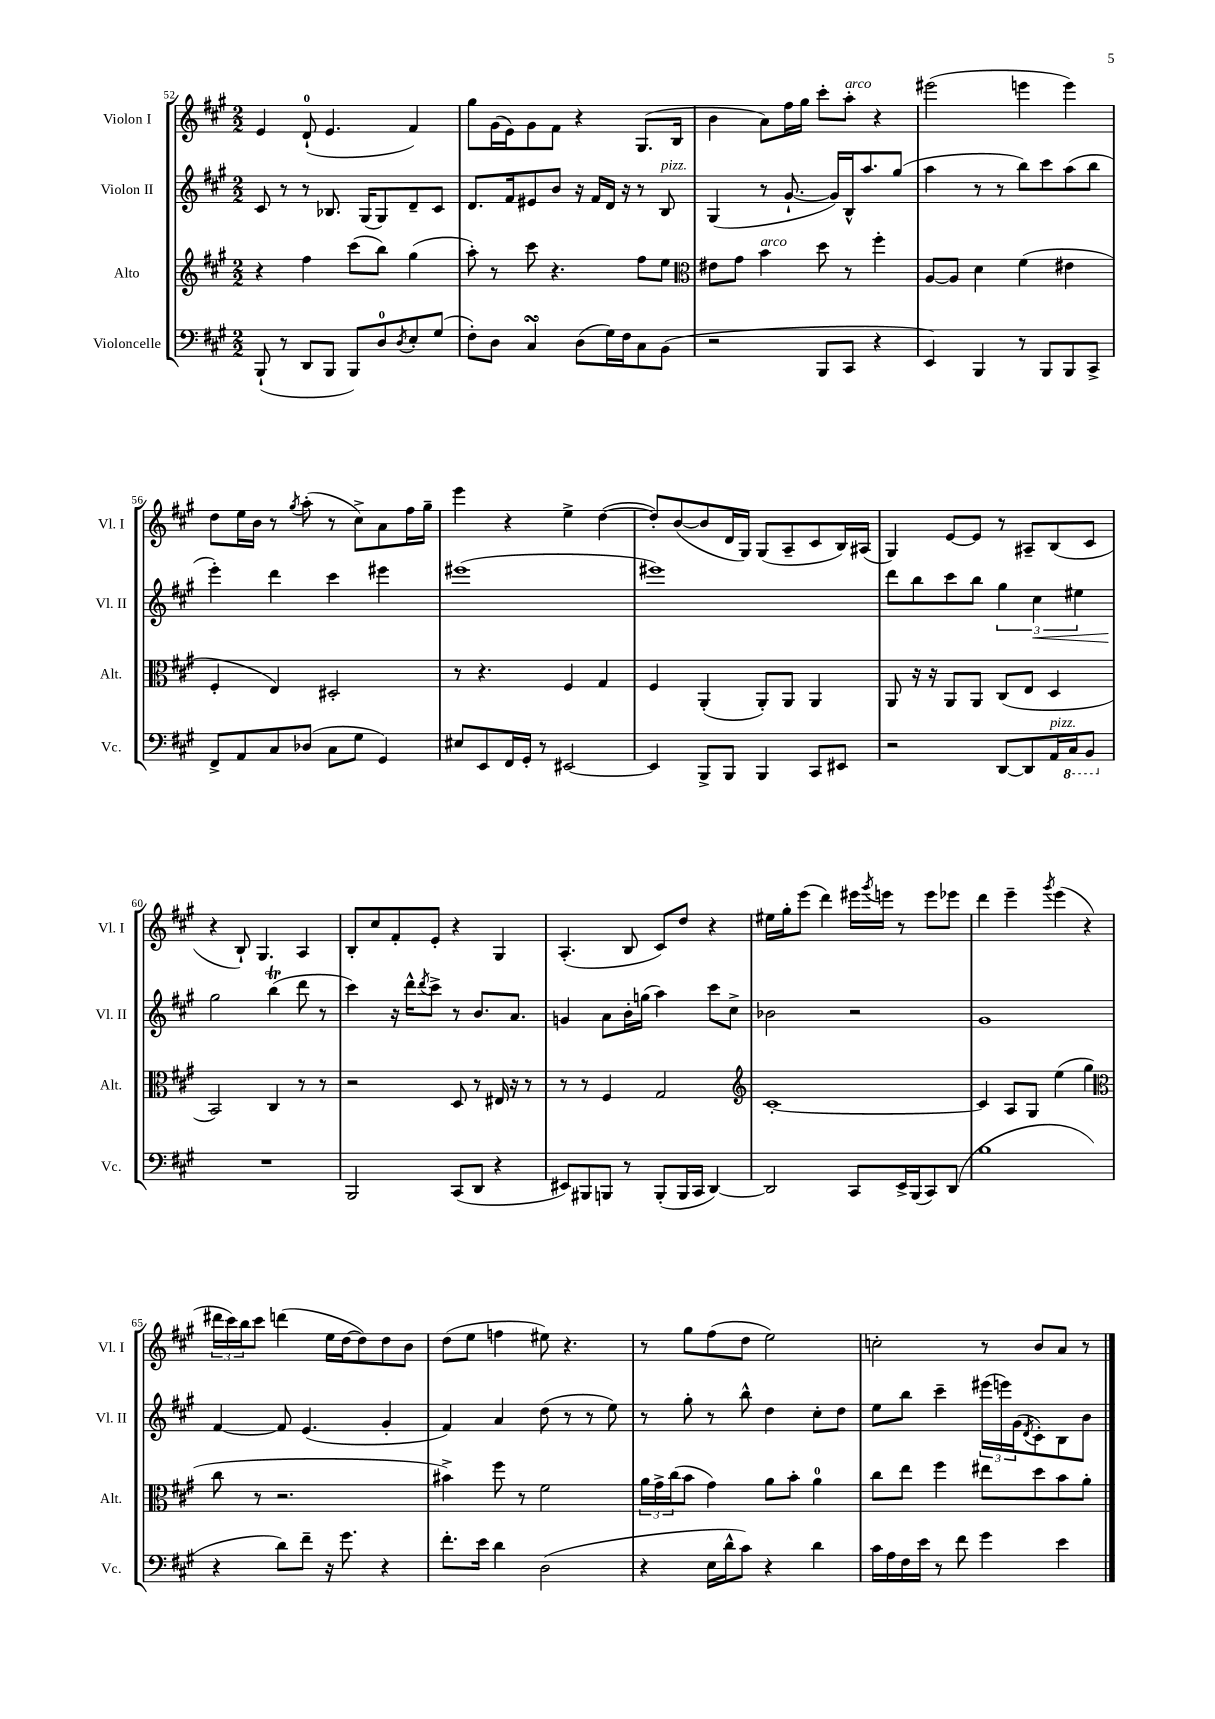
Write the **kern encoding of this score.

**kern	**kern	**kern	**dynam	**kern
*part4	*part3	*part2	*part2	*part1
*staff4	*staff3	*staff2	*staff2	*staff1
*I"Violoncelle	*I"Alto	*I"Violon II	*	*I"Violon I
*I'Vc.	*I'Alt.	*I'Vl. II	*	*I'Vl. I
*clefF4	*clefG2	*clefG2	*	*clefG2
*k[f#c#g#]	*k[f#c#g#]	*k[f#c#g#]	*	*k[f#c#g#]
*M2/2	*M2/2	*M2/2	*	*M2/2
=52	=52	=52	=52	=52
(8BBB`/	4r	8c#/	.	4e/
8r	.	8r	.	.
8DD/L	4ff#\	8r	.	(8d`/
8BBB/J	.	8.B-X/	.	4.e/
8BBB/L)	(8ccc#\L	.	.	.
.	.	(16G#/KL	.	.
8D/	8bb\J)	8G#/)	.	.
8qD/	.	.	.	.
8E'/	(4gg#\	8d~/	.	4f#/)
(8G#/J	.	8c#/J	.	.
=53	=53	=53	=53	=53
8F#'\L)	8aa'\)	8.d/L	.	8gg#\L
8D\J	8r	.	.	(16g#\L
.	.	16f#/k	.	16e\J)
4C#sSsS/	8ccc#\	8e#X/	.	8g#\
.	4.r	8b/J	.	8f#\J
(8D\L	.	16r	.	4r
.	.	16f#/LL	.	.
16G#\L)	.	16d/JJ	.	.
16F#\J	.	16r	.	.
8C#\	8ff#\L	8r	.	(8.G#/L
!	!	!LO:TX:a:i:t=pizz.	!	!
(8BB\J	8ee\J	8B/	.	.
.	.	.	.	16B/Jk
=54	=54	=54	=54	=54
*	*clefC3	*	*	*
2r	8e#X\L	(4G#/	.	4b\
.	8g#\J	.	.	.
!	!LO:TX:a:i:t=arco	!	!	!
.	4b\	8r	.	8a\L)
.	.	[8.g#`/	.	16ff#\L
.	.	.	.	16gg#\JJ
8BBB/L	8dd\	.	.	8ccc#'\L
.	.	16g#/LL])	.	.
!	!	!	!	!LO:TX:a:i:t=arco
8CC#/J	8r	16B^^/J	.	8aa'\J
.	.	8.aa/	.	.
4r	4ff#'\	.	.	4r
.	.	(8gg#/J	.	.
=55	=55	=55	=55	=55
4EE/)	[8A/L	4aa\	.	(2eee#X\
.	8A/J]	.	.	.
4BBB/	4d\	8r	.	.
.	.	8r	.	.
8r	(4f#\	8bb\L)	.	4eeen\
8BBB/L	.	8ccc#\	.	.
8BBB/	4e#X\	(8aa\	.	4eee\)
8CC#^/J	.	8bb\J	.	.
!!LO:LB:g=z
=56	=56	=56	=56	=56
8FF#^/L	4F#'/	4eee'\)	.	8dd\L
8AA/	.	.	.	16ee\L
.	.	.	.	16b\JJ
8C#/	4E/)	4ddd\	.	8r
.	.	.	.	8qgg#/
(8D-X/J	.	.	.	(8aa'\
8C#\L	2D#X'/	4ccc#\	.	8r
8G#\J	.	.	.	8cc#^\L)
4GG#/)	.	4eee#X\	.	8a\
.	.	.	.	16ff#\L
.	.	.	.	16gg#~\JJ
=57	=57	=57	=57	=57
8E#X/L	8r	(1eee#X	.	4eee\
8EE/	4.r	.	.	.
16FF#/L	.	.	.	4r
16GG#'/JJ	.	.	.	.
8r	.	.	.	.
[2EE#X/	4F#/	.	.	4ee^\
.	4G#/	.	.	([4dd\
=58	=58	=58	=58	=58
4EE#/]	4F#/	1eee#X)	.	8dd'/L])
.	.	.	.	([8b/
8BBB^/L	(4AA'/	.	.	8b/]
8BBB/J	.	.	.	16d/L
.	.	.	.	16G#/JJ)
4BBB/	8AA'/L)	.	.	(8G#/L
.	8AA/J	.	.	8A~/
8CC#/L	4AA/	.	.	8c#/
8EE#X/J	.	.	.	16B/L)
.	.	.	.	(16A#X/JJ
=59	=59	=59	=59	=59
2r	8AA/	8ddd\L	.	4G#/)
.	16r	8bb\	.	.
.	16r	.	.	.
.	8AA/L	8ccc#\	.	[8e/L
.	8AA/J	8bb\J	.	8e/J]
[8DD/L	(8C#/L	6gg#\	.	8r
8DD/]	8E/J	.	.	8A#X~/L
!	!	!	!LO:HP:b	!
.	.	6cc#\	<	.
!LO:TX:a:i:t=pizz.	!	!	!	!
16AA/L	4D/	.	.	(8B/
*8ba	*	*	*	*
16CC#/J	.	.	.	.
.	.	6ee#X\	.	.
8BBB/J	.	.	.	8c#/J
!!LO:LB:g=z
=60	=60	=60	=60	=60
*X8ba	*	*	*	*
1r	2BB/)	2gg#\	.	4r
.	.	.	.	8B`/)
.	.	.	.	4.G#/
.	4C#/	(4bbT\	[	.
.	8r	8ddd\	.	4A/
.	8r	8r	.	.
=61	=61	=61	=61	=61
2BBB/	2r	4ccc#\)	.	8B'/L
.	.	.	.	8cc#/
.	.	16r	.	8f#'/
.	.	16ddd^^\KL	.	.
.	.	8qddd/	.	.
.	.	8ccc#^\J	.	8e'/J
(8CC#/L	8D/	8r	.	4r
8DD/J	8r	8.b/L	.	.
4r	16E#X/	.	.	4G#/
.	16r	8.a/J	.	.
.	8r	.	.	.
=62	=62	=62	=62	=62
8EE#X/L)	8r	4gn/	.	(4.A'/
8BBB#X/	8r	.	.	.
8BBBn/J	4F#/	8a\L	.	.
8r	.	16b'\L	.	8B/
.	.	(16ggn\JJ	.	.
(8BBB'/L	2G#/	4aa\)	.	8c#/L)
16BBB/L	.	.	.	8dd/J
16CC#/JJ	.	.	.	.
[4DD/)	.	8ccc#\L	.	4r
.	.	8cc#^\J	.	.
=63	=63	=63	=63	=63
*	*clefG2	*	*	*
2DD/]	[1c#'	2b-X\	.	16ee#X\LL
.	.	.	.	16gg#'\J
.	.	.	.	(8eee\J
.	.	.	.	4ddd\)
8CC#/L	.	2r	.	16eee#X\LL
.	.	.	.	8qggg#/
.	.	.	.	16eeen\JJ
16EE^/L	.	.	.	8r
(16BBB/J	.	.	.	.
8CC#/)	.	.	.	8eee\L
(8DD/J	.	.	.	8eee-X\J
=64	=64	=64	=64	=64
1B	4c#/]	1g#	.	4ddd\
.	8A/L	.	.	4eee~\
.	8G#/J	.	.	.
.	.	.	.	8qggg#/
.	(4ee\	.	.	(4eee\
.	4gg#\	.	.	4r
!!LO:LB:g=z
=65	=65	=65	=65	=65
*	*clefC3	*	*	*
4r	8cc#\	[4f#/	.	24ddd#X\LL
.	.	.	.	24ccc#\)
.	.	.	.	24bb\J
.	8r	.	.	8ccc#\J
8d\L)	2.r	8f#/]	.	(4dddn\
8f#~\J	.	(4.e/	.	.
16r	.	.	.	16ee\LL
8.g#\	.	.	.	[16dd\J
.	.	.	.	8dd\])
4r	.	4g#'/	.	8dd\
.	.	.	.	8b\J
=66	=66	=66	=66	=66
8.f#'\L	4b#X^\)	4f#/)	.	(8dd\L
.	.	.	.	8ee\J
16e\Jk	.	.	.	.
4d\	8ff#\	4a/	.	4ffn\
.	8r	.	.	.
(2D\	2f#\	(8dd\	.	8ee#X\)
.	.	8r	.	4.r
.	.	8r	.	.
.	.	8ee\)	.	.
=67	=67	=67	=67	=67
4r	24a\LL	8r	.	8r
.	24g#^\	.	.	.
.	(24cc#\J	.	.	.
.	8b\J	8gg#'\	.	8gg#\L
16E\LL	4g#\)	8r	.	(8ff#\
16d^^\J	.	.	.	.
8c#\J)	.	8bb^^\	.	8dd\J
4r	8a\L	4dd\	.	2ee\)
.	8b'\J	.	.	.
4d\	4a\	8cc#'\L	.	.
.	.	8dd\J	.	.
=68	=68	=68	=68	=68
16c#\LL	8cc#\L	8ee\L	.	2ccn'\
16A\	.	.	.	.
16F#\	8ee\J	8bb\J	.	.
16e\JJ	.	.	.	.
8r	4ff#\	4ccc#~\	.	.
8f#\	.	.	.	.
4g#\	8ee#X\L	(24eee#X\LL	.	8r
.	.	24eeen\)	.	.
.	.	(24g#\J	.	.
.	.	8qd/	.	.
.	8dd\	8c#'\)	.	8b/L
4e\	8b\	8B\	.	8a/J
.	8a'\J	8b\J	.	8r
==	==	==	==	==
*-	*-	*-	*-	*-
